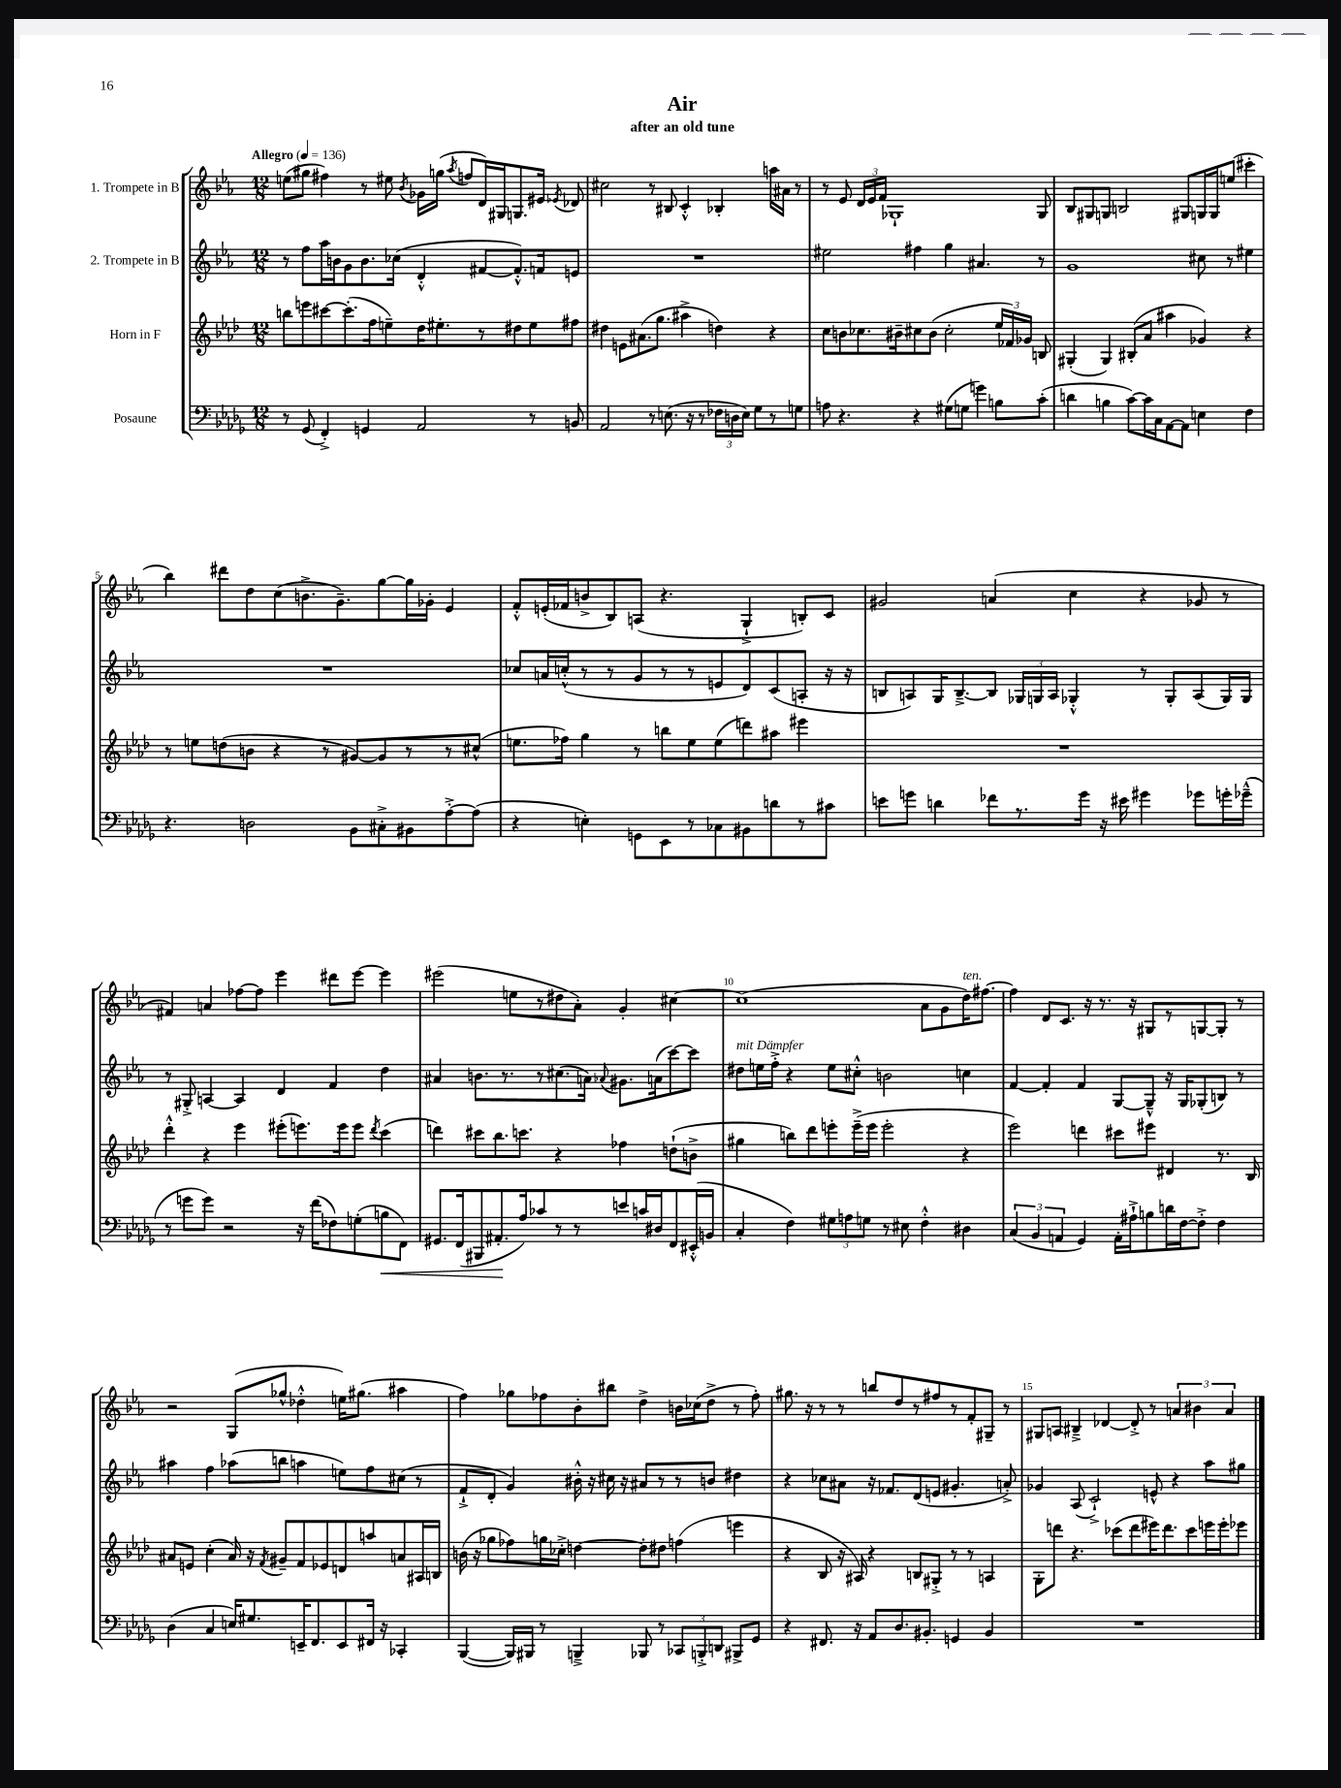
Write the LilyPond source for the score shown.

\header { title = "Air" subtitle = "after an old tune" }
<<
\new StaffGroup <<
\new Staff = "s0" \with { instrumentName = "1. Trompete in B" } {
    \clef treble \key ees \major \numericTimeSignature \time 12/8 \tempo "Allegro" 4 = 136
    \autoBeamOff e''8[( gis''8] fis''4) r8 eis''8 \acciaccatura { bes'8 } ges'16[ g''16]( \acciaccatura { aes''8 } f''8[ d'16) gis16 g8. eis'16] \acciaccatura { ees'8 } des'8 |
    cis''2 r8 bis8 c'4-.-^ bes4-. a''16[ ais'16] r8 |
    r8 ees'8 \tuplet 3/2 { d'16[ ees'16 f'16] } ges1-! ges8 |
    bes8[ gis8 g8] b2 gis8[ g16 g16 e''8]( cis'''4-. |
    bes''4) dis'''8[ d''8 c''8( b'8.-> g'8.--) g''8~ g''16 ges'16]-. ees'4 |
    f'8[-.-^ e'16-.( fes'16 b'8-> bes8) a8]( r4. g4-!-> b8[-.) c'8] |
    gis'2 a'4( c''4 r4 ges'8 r8 |
    fis'4) a'4 fes''8[~ fes''8] ees'''4 dis'''8[ ees'''8]~ ees'''4 |
    eis'''2( e''8[ r8 dis''8 aes'8]-.) g'4-. cis''4~ |
    cis''1( aes'8[ g'8 d''16^\markup { \italic "ten." }) fis''8.]~ |
    fis''4 d'8[ c'8.] r16 r8. r16 gis8[ r8 g8~ g8]-. r8 |
    r2 g8[( ges''8]-^ des''4-.-^ e''16[) gis''8.]( ais''4 |
    f''4) ges''8[ fes''8 bes'8-. bis''8] d''4-> b'16[ ces''16( d''8]-> r8 fes''8-.) |
    gis''8. r16 r8 r8 b''8[ d''8 r8 fis''8 r8 f'8-. gis8]-- r8 |
    gis8[ a8] bis4---> des'4~ des'8-.-> r8 \tuplet 3/2 { a'4 bis'4 a'4 } \bar "|." |
}
\new Staff = "s1" \with { instrumentName = "2. Trompete in B" } {
    \clef treble \key ees \major \numericTimeSignature \time 12/8
    \autoBeamOff r8 f''8[ aes''16 b'16 g'8 b'8. ces''16]( d'4-.-^ fis'8[~ fis'8.-.-^) f'16 e'8] |
    R1. |
    eis''2 fis''4 g''4 ais'4. r8 |
    g'1 cis''8 r8 eis''4 |
    R1. |
    ces''8[ a'16 c''16-.-^( r8 r8 g'8 r8 r8 e'8 d'8) c'8( a8]-. r16 r16 |
    b8[ a8) g16 b8.~---> b8] \tuplet 3/2 { ges16[ g16 a16] } ges4-.-^ r8 ges8[-. a8( ges16) ges16] |
    r8 gis8-.-> a4~ a4 d'4 f'4 d''4 |
    ais'4 b'8.[ r8. r8 cis''8.( a'16]) \appoggiatura { aes'8 } gis'8.[ a'16( c'''8~) c'''8] |
    dis''8[^\markup { \italic "mit Dämpfer" } e''16 f''16]-.-> r4 e''8[ cis''8]-.-^ b'2 c''4 |
    f'4~ f'4-. f'4 g8[~ g8]---^ r16 g16[ ges8-.( b8]) r8 |
    ais''4 f''4 aes''8[( b''8] a''4 e''8[) f''8 cis''8]( r8 |
    f'8[-!-> d'8]-. g'4) bis'16-.-^ r16 cis''16 r16 ais'8[ r8 r8 b'8] dis''4 |
    r4 ces''8[ ais'8] r16 fes'8.[ d'8( e'8] gis'4.-. a'8-.->) |
    ges'4 aes8( c'2-!->) e'8-^ r4 aes''8[ gis''8] \bar "|." |
}
\new Staff = "s2" \with { instrumentName = "Horn in F" } {
    \clef treble \key aes \major \numericTimeSignature \time 12/8
    \autoBeamOff b''8[ e'''8 cis'''8~ cis'''8.-.( f''16 e''8--) des''16 eis''8.-. r8 dis''8 eis''8 fis''8] |
    dis''4 e'8[ ais'8.( g''8.] ais''4-> d''4) r4 |
    c''8[ b'8 ces''8. bis'16-- cis''8 bis'8]( cis''2-. \tuplet 3/2 { ees''16[ fes'16) ges'16] } b8 |
    gis4-.( gis4) bis8[-.( aes'8] ais''4 ges'4) r4 |
    r8 e''8[ d''8( b'8] r4 r8 gis'8[~) gis'8 r8 r8 cis''8]-^( |
    e''8.[ fes''16]) g''4 r8 b''8[ e''8 e''8( d'''8) ais''8] eis'''4 |
    R1. |
    des'''4-.-^ r4 ees'''4 eis'''8[-.( e'''8.) e'''16 e'''8] \acciaccatura { des'''8 } c'''4( |
    d'''4) cis'''8[ bes''8. c'''8.] r4 fes''4 d''8[-!( b'8]-> |
    gis''4 b''8[) des'''8 e'''8-. e'''16--->( e'''16] e'''2-. r4 |
    ees'''2) d'''4 cis'''8[ eis'''8] dis'4 r8. bes16 |
    ais'8[ e'8] c''4-.( ais'16) r16 \acciaccatura { f'8 } gis'8[-- f'8 ees'8 d'8 a''8 a'8 ais16 b16] |
    b'16( r16 ges''8[ fes''8) g''16 ces''16]-.-> d''4~ d''8[-. dis''8] f''4( e'''4 |
    r4 bes8 r16 ais16) r4 b8[ gis8]-.-> r8 r8 a4 |
    g8[-. d'''8] r4. ces'''8[( d'''8 eis'''16) d'''8. ces'''8 e'''16 e'''16-. ees'''8] \bar "|." |
}
\new Staff = "s3" \with { instrumentName = "Posaune" } {
    \clef bass \key des \major \numericTimeSignature \time 12/8
    \autoBeamOff r8 ges,8( f,4-.->) g,4 aes,2 r8 b,8 |
    aes,2 r8 e8.( r16 r8 \tuplet 3/2 { fes16[ d16 e16]) } ges8[ r8 g8] |
    a8 r4. r4 gis8[( g8] g'4) b8[ c'8]-.( |
    d'4 b4 c'8[~) c'16 c16 aes,8~ aes,8] e4 f4 |
    r4. d2 bes,8[ cis8-.-> bis,8 aes8~-.-> aes8]( |
    r4 e4-.) g,8[ ees,8 r8 ces8 bis,8 d'8 r8 cis'8] |
    e'8[ g'8] d'4 fes'8[ r8. g'16] r16 eis'16 gis'4 ges'8[ g'16-. ges'16]---^( |
    r8 g'8[ g'8]) r2 r16 f'16[( fes8) g8-.( b8\< f,8]) |
    gis,8.[ f,16( bis,,8 ais,8.-.\! aes16) ces'8 r8 r8 e'8 c'16 dis16 f,8 eis,16-.-^( b,16] |
    c4-. f4) \tuplet 3/2 { gis8[ a8 g8] } r8 eis8 f4-.-^ dis4 |
    \tuplet 3/2 { c4( bes,4 a,4 } ges,4) a,16[-. ais16-!-> b8 d'16 f16~ f8]-.-> f4 |
    des4( c4 e16[) gis8. e,16-- f,8. e,8 fis,16] r16 ces,4-. |
    bes,,4~( bes,,16[) bis,,16] r8 b,,4---> bes,,8 r8 \tuplet 3/2 { ces,8[ b,,8-.-> d,8] } bis,,8[-> ges,8] |
    r4 fis,8. r16 aes,8[ des8. bis,8.]-. g,4 bis,4 |
    R1. \bar "|." |
}
>>
>>
\layout { \context { \Score \override BarNumber.break-visibility = ##(#f #t #t) barNumberVisibility = #(every-nth-bar-number-visible 5) } }
